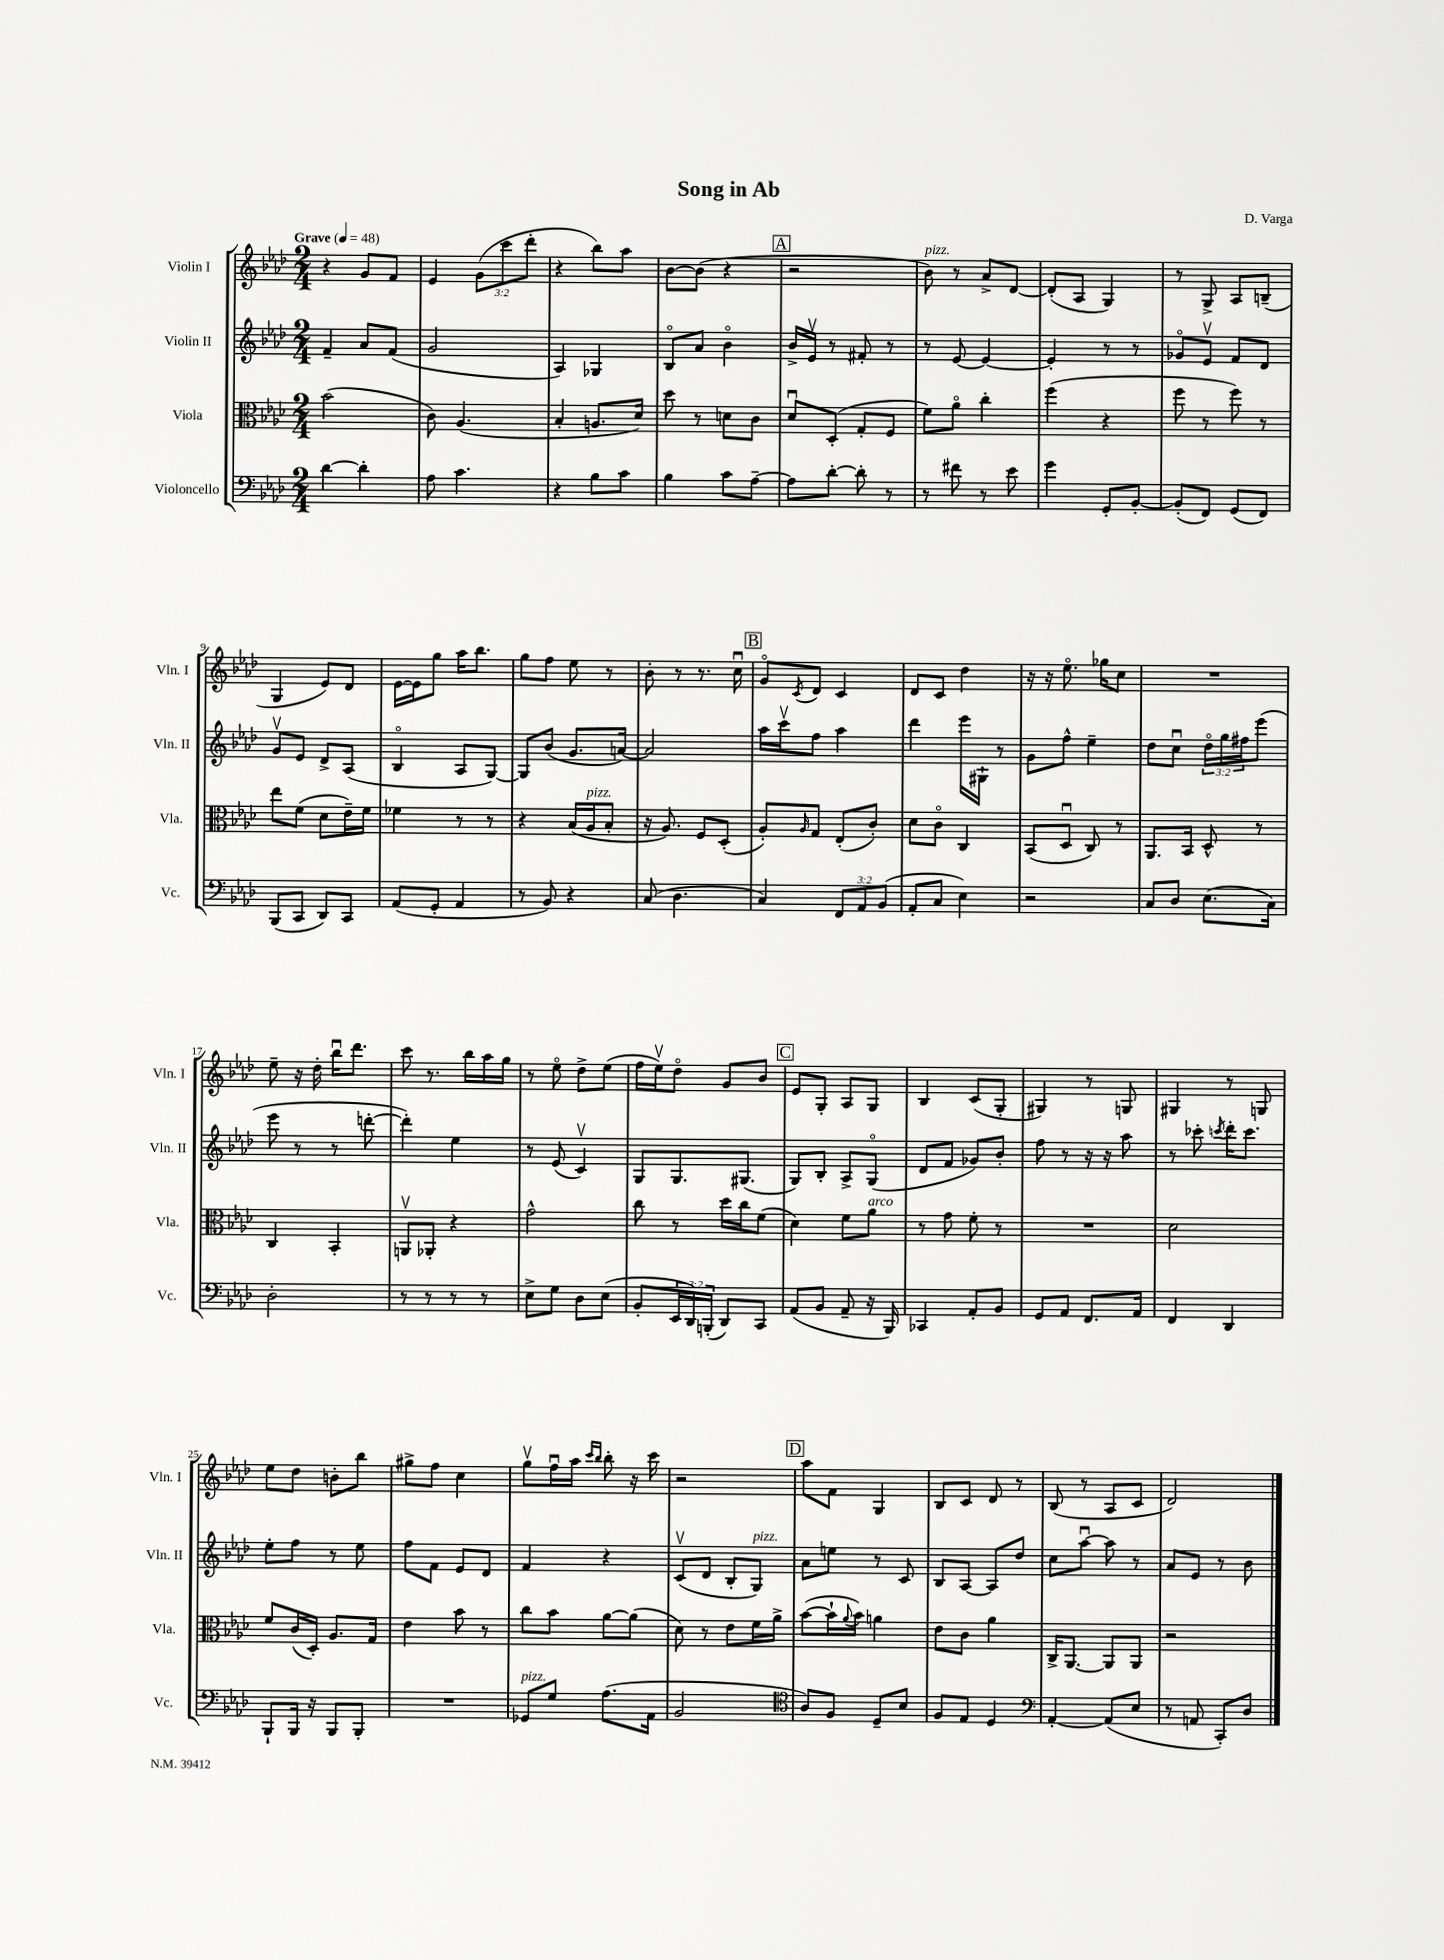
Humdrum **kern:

**kern	**kern	**kern	**kern
*part4	*part3	*part2	*part1
*staff4	*staff3	*staff2	*staff1
*I"Violoncello	*I"Viola	*I"Violin II	*I"Violin I
*I'Vc.	*I'Vla.	*I'Vln. II	*I'Vln. I
*clefF4	*clefC3	*clefG2	*clefG2
*k[b-e-a-d-]	*k[b-e-a-d-]	*k[b-e-a-d-]	*k[b-e-a-d-]
*M2/4	*M2/4	*M2/4	*M2/4
*MM48	*MM48	*MM48	*MM48
=1	=1	=1	=1
!	!	!	!LO:TX:a:B:t=Grave
[4d-\	(2b-\	4f~/	4r
4d-'\]	.	8a-/L	8g/L
.	.	(8f/J	8f/J
=2	=2	=2	=2
8A-\	8c\)	2g/	4e-/
4.c\	(4.A-/	.	.
.	.	.	(12g\L
.	.	.	12ccc\
.	.	.	12ddd-'\J
=3	=3	=3	=3
4r	4B-'/	4A-/)	4r
8B-\L	8.An/L	4G-X/	8bb-\L)
8c\J	.	.	8aa-\J
.	16d-/Jk)	.	.
=4	=4	=4	=4
4B-\	8dd-\	8B-/L	[8b-\L
.	8r	8a-/J	(8b-\J]
8c\L	8dn\L	4b-\	4r
[8A-~\J	8c\J	.	.
!!LO:REH:place=s1:t=A
=5	=5	=5	=5
8A-\L]	8d-u/L	16b-^/LL	2r
.	.	16e-v/JJ	.
[8d-'\J	(8D-'/J	8r	.
8d-'\]	8G'/L	8f#X'/	.
8r	8F/J	8r	.
=6	=6	=6	=6
!	!	!	!LO:TX:a:i:t=pizz.
8r	8f\L)	8r	8b-\)
8f#X\	8a-\J	[8e-/	8r
8r	4cc'\	4e-/_	8a-^/L
8e-\	.	.	[8d-/J
=7	=7	=7	=7
4g\	(4ff\	4e-'/]	(8d-'/L]
.	.	.	8A-/J
8GG'/L	4r	8r	4G/)
[8BB-'/J	.	8r	.
=8	=8	=8	=8
(8BB-'/L]	8ff\	8g-X/L	8r
8FF/J)	8r	8e-v/J	8G^/
(8GG/L	8ff\)	8f/L	8A-/L
8FF/J)	8r	8d-/J	(8Bn~/J
!!LO:LB:g=z
=9	=9	=9	=9
(8BBB-/L	8ee-\L	8gv/L	4G/
8CC/J	(8f\J	8e-/J	.
8DD-/L)	8d-\L	8d-^/L	8e-/L)
8CC/J	16e-~\L)	(8A-/J	8d-/J
.	16f\JJ	.	.
=10	=10	=10	=10
(8AA-/L	4f-X\	4B-/	[16e-\LL
.	.	.	16e-\J]
8GG'/J	.	.	8gg\J
4AA-/	8r	8A-/L	16aa-\KL
.	.	.	8.bb-\J
.	8r	[8G/J)	.
=11	=11	=11	=11
8r	4r	8G/L]	8gg\L
8BB-/)	.	(8b-/J	8ff\J
4r	(16B-/LL	8.g/L	8ee-\
!	!LO:TX:a:i:t=pizz.	!	!
.	16A-/J	.	.
.	8B-'/J	.	8r
.	.	[16an/Jk)	.
=12	=12	=12	=12
(8C/	16r	2a/]	8b-'\
.	8.A-/)	.	.
4.D-\	.	.	8r
.	8F/L	.	8.r
.	(8D-'/J	.	.
.	.	.	16ccu\
!!LO:REH:place=s1:t=B
=13	=13	=13	=13
4C/)	8A-'/L)	16aa-\LL	8g/L
.	.	16cccv\J	.
.	16qqA-/	.	8qc/
.	8G/J	8ff\J	8d-/J
12FF/L	(8E-'/L	4aa-\	4c/
12AA-/	.	.	.
.	8c'/J)	.	.
(12BB-/J	.	.	.
=14	=14	=14	=14
8AA-'/L	8d-\L	4ddd-\	8d-/L
8C/J	8c\J	.	8c/J
4E-\)	4C/	16eee-\LL	4dd-\
.	.	16G#X`\JJ	.
.	.	8r	.
=15	=15	=15	=15
2r	(8BB-/L	8g\L	16r
.	.	.	16r
.	8D-u/J	8ff^^\J	8.ee-\
.	8C/)	4ee-~\	.
.	.	.	16gg-X\KL
.	8r	.	8cc\J
=16	=16	=16	=16
8C/L	8.AA-/L	8dd-\L	2r
8D-/J	.	8ccu\J	.
.	16BB-/Jk	.	.
(8.E-\L	8D-^^/	24dd-\LL	.
.	.	24gg\	.
.	.	24ff#X\J	.
.	8r	(8eee-\J	.
16C\Jk)	.	.	.
!!LO:LB:g=z
=17	=17	=17	=17
2D-'\	4C/	8eee-\	8ee-~\
.	.	8r	16r
.	.	.	16dd-'\
.	4BB-'/	8r	16bb-u\KL
.	.	.	8.ddd-\J
.	.	[8dddn'\	.
=18	=18	=18	=18
8r	8AAnv/L	4ddd'\])	8ccc\
8r	8AA-X'/J	.	8.r
8r	4r	4ee-\	.
.	.	.	16bb-\LL
8r	.	.	16aa-\
.	.	.	16gg\JJ
=19	=19	=19	=19
8E-^\L	2g^^\	8r	8r
8G\J	.	(8e-/	8ee-\
8D-\L	.	4cv/)	8dd-^\L
(8E-\J	.	.	(8ee-\J
=20	=20	=20	=20
8BB-'/L	8cc\	8G/L	16ff\LL
.	.	.	16ee-v\J)
24EE-/L	8r	8.G/	8dd-\J
24DD-/)	.	.	.
(24BBBn'/JJ	.	.	.
8DD-/L)	16dd-\LL	.	8g/L
.	16cc\J	(8.G#X/J	.
8CC/J	(8f\J	.	8b-/J
!!LO:REH:place=s1:t=C
=21	=21	=21	=21
(8AA-/L	4d-\)	8G/L)	8e-/L
8BB-/J	.	8B-'/J	8G'/J
8AA-~/	8f\L	8A-^/L	8A-/L
!	!LO:TX:a:i:t=arco	!	!
16r	8a-\J	(8G/J	8G/J
16BBB-/)	.	.	.
=22	=22	=22	=22
4CC-X/	8r	8d-/L	4B-/
.	8g\	8f/J	.
8AA-'/L	8f'\	8g-X/L)	(8c/L
8BB-/J	8r	8b-'/J	8G'/J
=23	=23	=23	=23
8GG/L	2r	8ff\	4G#X/)
8AA-/J	.	8r	.
8.FF/L	.	16r	8r
.	.	16r	.
.	.	8aa-\	8Gn/
16AA-/Jk	.	.	.
=24	=24	=24	=24
4FF/	2d-\	8r	4G#X/
.	.	8ccc-X'\	.
.	.	8qcccn/	.
4DD-/	.	16ddd-'\KL	8r
.	.	8.ccc\J	.
.	.	.	8Gn/
!!LO:LB:g=z
=25	=25	=25	=25
8BBB-`/L	8f/L	8ee-'\L	8ee-\L
16BBB-/Jk	(16c/L	8ff\J	8dd-\J
16r	16D-'/JJ)	.	.
8BBB-/L	8.A-/L	8r	8bn'\L
8BBB-'/J	.	8ee-\	8bb-\J
.	16G/Jk	.	.
=26	=26	=26	=26
2r	4e-\	8ff\L	8gg#X^\L
.	.	8f\J	8ff\J
.	8b-\	8e-/L	4cc\
.	8r	8d-/J	.
=27	=27	=27	=27
!LO:TX:a:i:t=pizz.	!	!	!
8GG-X/L	8cc\L	4f/	8ggv\L
8G/J	8b-\J	.	16ffu\L
.	.	.	16aa-\JJ
.	.	.	16qqccc/LL
.	.	.	16qqbb-/JJ
(8.A-\L	[8a-\L	4r	8bb-'\
.	(8a-\J]	.	16r
16AA-\Jk	.	.	16ccc\
=28	=28	=28	=28
2BB-/	8d-\)	(8cv/L	2r
.	8r	8d-/J	.
.	8e-\L	8B-'/L	.
!	!	!LO:TX:a:i:t=pizz.	!
.	16f\L	8G/J)	.
.	16a-^\JJ	.	.
!!LO:REH:place=s1:t=D
=29	=29	=29	=29
*clefC4	*	*	*
8A-/L)	([8b-\L	8a-\L	8aa-\L
8F/J	16b-`\L]	8een\J	8f\J
.	8qqa-/	.	.
.	16b-\JJ)	.	.
8D-~/L	4an\	8r	4G/
8B-/J	.	8c/	.
=30	=30	=30	=30
8F/L	8e-\L	8B-/L	8B-/L
8E-/J	8c\J	[8A-/J	8c/J
4D-/	4a-\	8A-/L]	8d-/
.	.	8dd-/J	8r
=31	=31	=31	=31
*clefF4	*	*	*
[4AA-'/	16C^/KL	8cc\L	(8B-/
.	[8.AA-/J	.	.
.	.	[8aa-u\J	8r
(8AA-/L]	8AA-/L]	8aa-\]	8A-/L
8E-/J	8AA-/J	8r	8c/J
=32	=32	=32	=32
8r	2r	8a-/L	2d-/)
8AAn/	.	8e-/J	.
8CC'/L)	.	8r	.
8D-/J	.	8b-\	.
==	==	==	==
*-	*-	*-	*-
